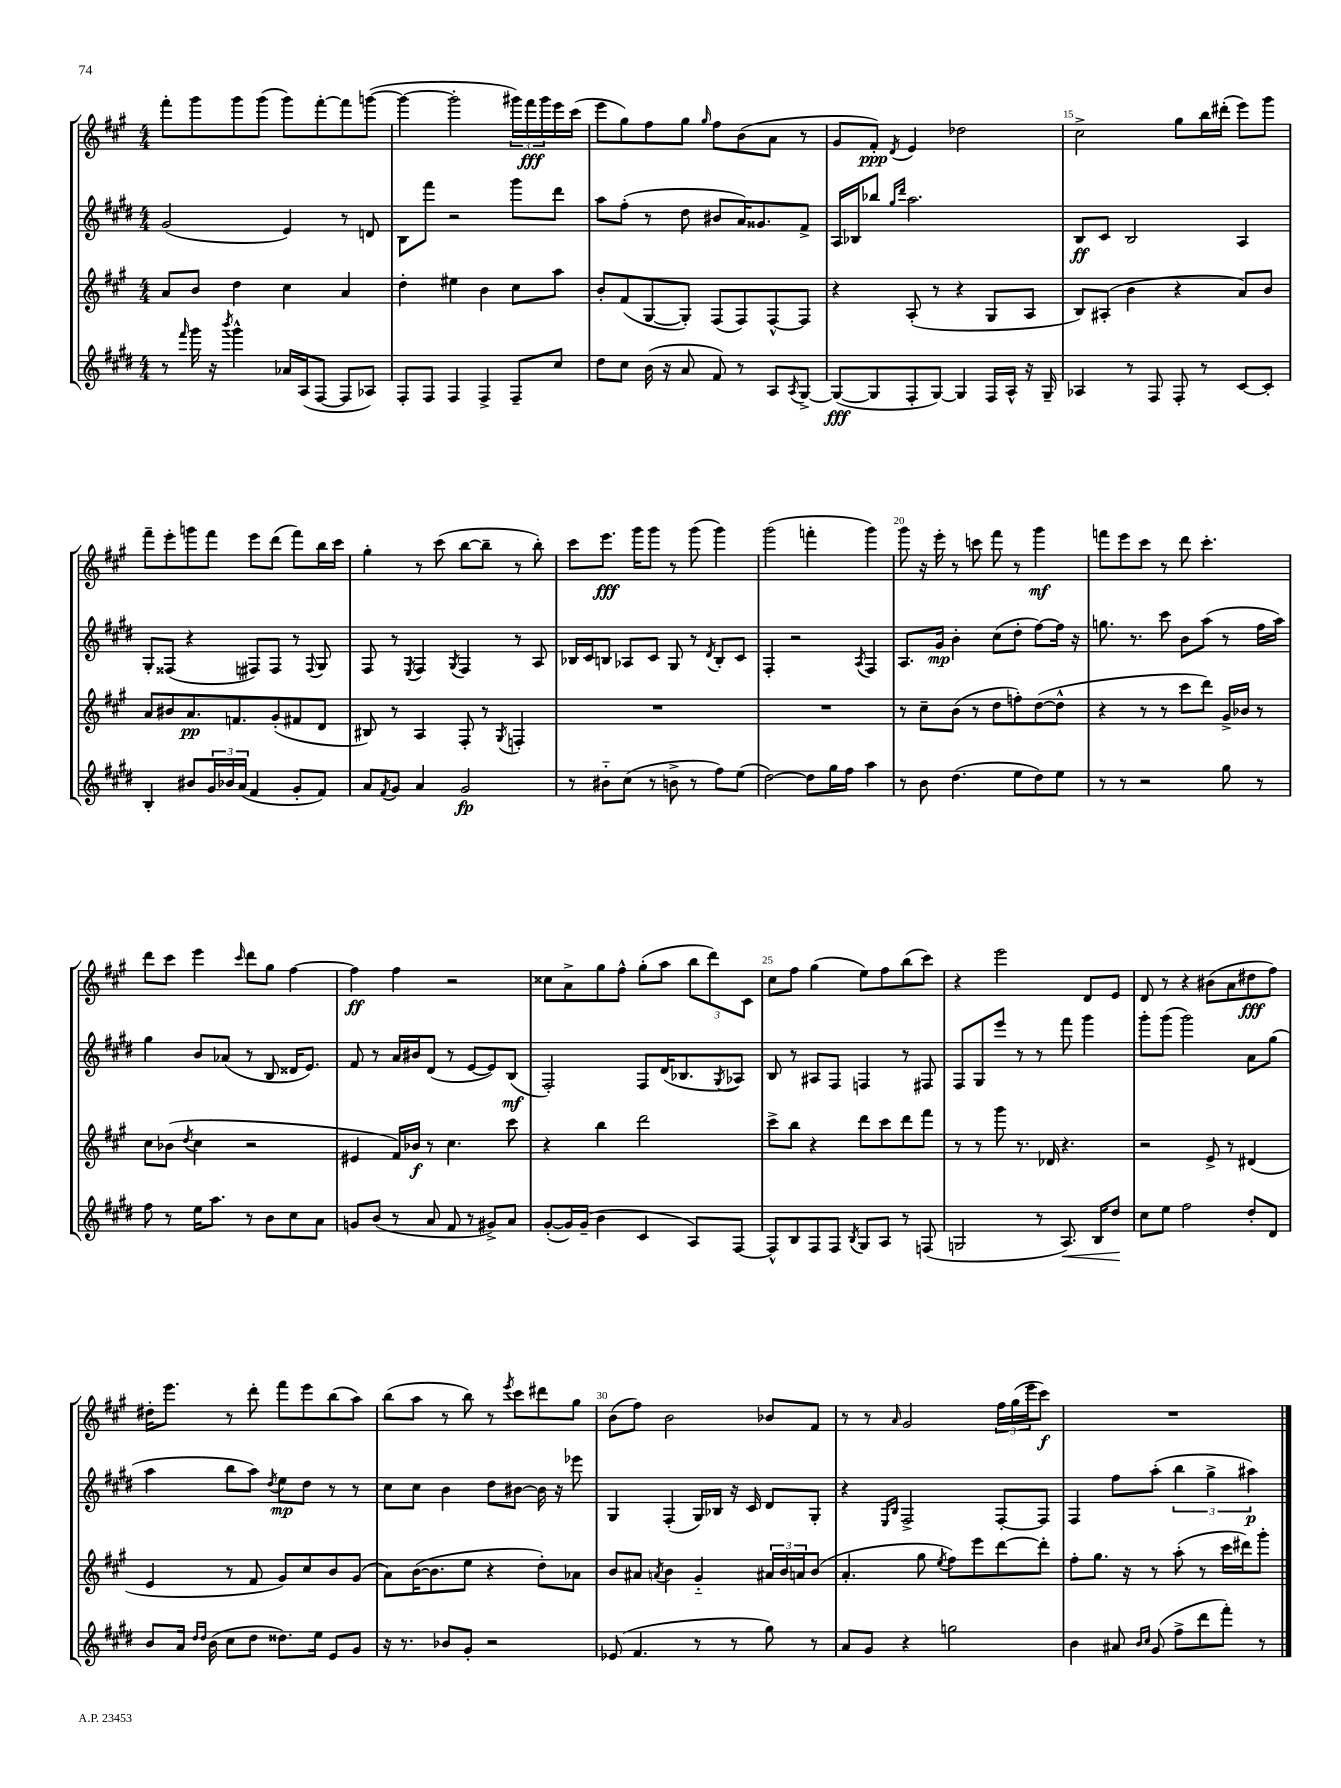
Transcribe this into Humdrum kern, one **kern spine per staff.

**kern	**kern	**kern	**kern
*staff4	*staff3	*staff2	*staff1
*clefG2	*clefG2	*clefG2	*clefG2
*k[f#c#g#d#]	*k[f#c#g#]	*k[f#c#g#d#]	*k[f#c#g#]
*M4/4	*M4/4	*M4/4	*M4/4
8r	8a	(2g#	8fff#'
16qqfff#	.	.	.
16ggg#	8b	.	8ggg#
16r	.	.	.
8qbbb	.	.	.
4ggg#^^	4dd	.	8ggg#
.	.	.	(8ggg#
16a-	4cc#	4e)	8ggg#)
(16A	.	.	.
[8F#	.	.	[8fff#'
8F#]	4a	8r	8fff#]
8A-)	.	8d	([8ggg
=	=	=	=
8F#'	4dd'	8B	4ggg_
8F#	.	8fff#	.
4F#	4ee#	2r	2ggg']
4F#^	4b	.	.
8F#~	8cc#	8ggg#	24ggg#)
.	.	.	24fff#
.	.	.	24ggg#
8cc#	8aa	8ddd#	16eee
.	.	.	(16ccc#
=	=	=	=
8dd#	8b'	8aa	8eee
8cc#	(8f#	(8ff#'	8gg#)
(16b	[8G#	8r	8ff#
16r	.	.	.
8a	8G#'])	8dd#	8gg#
.	.	.	16qqgg#
8f#)	(8F#	8b#	8ff#
8r	8F#)	16a)	(8b
.	.	8.g##	.
8A	[8F#^^	.	8a
8qA	.	.	.
[8G#^	8F#]	8f#^	8r
=	=	=	=
(8G#_	4r	16A	8g#
.	.	16B-	.
8G#]	.	8bb-	8f#')
.	.	16qqgg#	.
.	.	16qqddd#	8qd
8F#'	(8A'	2.aa	4e
[8G#)	8r	.	.
4G#]	4r	.	2dd-
16F#	8G#	.	.
16A^^	.	.	.
16r	8A	.	.
16G#~	.	.	.
=	=	=	=
4A-	8B)	8B	2cc#^
.	(8A#'	8c#	.
8r	4b	2B	.
8F#	.	.	.
8F#'	4r	.	8gg#
8r	.	.	16bb
.	.	.	(16ddd#'
[8c#	8a)	4A	8eee)
8c#']	8b	.	8ggg#
=	=	=	=
4B'	8a	8G#'	8fff#~
.	8b#	(8F##	8eee'
8b#	8.a	4r	8ggg
24g#	.	.	8fff#
24b-	.	.	.
.	8.f	.	.
(24a	.	.	.
4f#	.	8F#)	8eee
.	(8g#'	8F#	(8ddd
8g#'	8f#	8r	8fff#)
.	.	8qqF#	.
8f#)	8d	8G#	16bb
.	.	.	16ccc#
=	=	=	=
8a	8B#)	8F#	4gg#'
8qf#	.	.	.
8g#	8r	8r	.
.	.	8qE	.
4a	4A	4F#	8r
.	.	.	(8ccc#
.	.	8qG#	.
2g#	8F#'	4F#	[8bb
.	8r	.	8bb~]
.	8qG#	.	.
.	4F'	8r	8r
.	.	8A	8bb')
=	=	=	=
8r	1r	16B-	8ccc#
.	.	16c#	.
8b#'~	.	8B	8.eee
(8cc#	.	8A-	.
.	.	.	16ggg#
8r	.	8c#	8ggg#
8b^	.	8G#	8r
8r	.	8r	(8ggg#
.	.	8qd#	.
8ff#)	.	8B'	4ggg#)
(8ee	.	8c#	.
=	=	=	=
[2dd#)	1r	4F#'	(2ggg#
.	.	2r	.
8dd#]	.	.	4fff'
16gg#	.	.	.
16ff#	.	.	.
.	.	8qA	.
4aa	.	4F#	4ggg#)
=	=	=	=
8r	8r	8.A	8ggg#
8b	8cc#~	.	16r
.	.	16g#	16eee'
(4.dd#	(8b	4b'	8r
.	8r	.	8ccc
.	8dd	(8cc#	8fff#
8ee	8ff')	8dd#'	8r
8dd#)	([8dd	[8ff#)	4ggg#
8ee	8dd^^]	16ff#]	.
.	.	16r	.
=	=	=	=
8r	4r	8.gg	8fff
8r	.	.	8eee
.	.	8.r	.
2r	8r	.	8ccc#
.	8r	8ccc#	8r
.	8ccc#	8b	8ddd
.	8ddd)	(8aa	4.ccc#'
8gg#	16g#^	8r	.
.	16b-	.	.
8r	8r	16ff#	.
.	.	16aa)	.
=	=	=	=
8ff#	8cc#	4gg#	8ddd
8r	(8b-	.	8ccc#
.	8qdd	.	.
16ee	4cc#	8b	4eee
8.aa	.	.	.
.	.	(8a-	.
.	.	.	16qqccc#
8r	2r	8r	8ddd
8b	.	8B	8gg#
8cc#	.	16d##	[4ff#
.	.	8.e)	.
8a	.	.	.
=	=	=	=
8g	4e#	8f#	4ff#]
(8b	.	8r	.
8r	16f#)	16a	4ff#
.	16b-	16b#	.
8a	8r	(8d#	.
8f#	4.cc#	8r	2r
8r	.	[8e	.
8g#^)	.	8e])	.
8a	8ccc#	(8B	.
=	=	=	=
([8g#'	4r	2F#')	8cc##
16g#])	.	.	8a^
(16g#~	.	.	.
4b	4bb	.	8gg#
.	.	.	8ff#^^
4c#	2ddd	8F#	(8gg#'
.	.	(16d#	8aa
.	.	8.B-	.
8A)	.	.	12bb
.	.	.	12ddd)
.	.	8qG#	.
[8F#	.	8A-)	.
.	.	.	12c#
=	=	=	=
8F#^^]	8ccc#^	8B	8cc#
8B	8bb	8r	8ff#
8F#	4r	8A#	(4gg#
8F#	.	8F#	.
8qB	.	.	.
8G#	8ddd	4F	8ee)
8A	8ccc#	.	8ff#
8r	8ddd	8r	(8bb
(8F	8fff#	8F#	8ccc#)
=	=	=	=
2G	8r	8F#	4r
.	8r	8G#	.
.	8ggg#	8eee	2eee
.	8.r	8r	.
8r	.	8r	.
.	16d-	.	.
8.A)	4.r	8fff#	.
.	.	4ggg#	8d
16B	.	.	.
8dd#	.	.	8e
=	=	=	=
8cc#	2r	8ggg#'	8d
8ee	.	(8ggg#	8r
2ff#	.	2ggg#)	4r
.	8e^	.	(8b#
.	8r	.	8a
8dd#'	(4d#	8a	8dd#
8d#	.	(8gg#	8ff#)
=	=	=	=
8b	4e	4aa	16dd#'
.	.	.	8.eee
16a	.	.	.
16qqdd#	.	.	.
16qqdd#	.	.	.
(16b	.	.	.
8cc#	8r	8bb	8r
8dd#	8f#	8aa)	8ddd'
.	.	8qdd#	.
8.dd##)	8g#)	8ee	8fff#
.	8cc#	8dd#	8eee
16ee	.	.	.
8e	8b	8r	(8bb
8g#	(8g#	8r	8aa)
=	=	=	=
16r	8a)	8cc#	(8bb
8.r	.	.	.
.	([16b	8cc#	8aa
.	8.b]	.	.
8b-	.	4b	8r
8g#'	8ee	.	8bb)
2r	4r	8dd#	8r
.	.	.	8qeee
.	.	[8b#	8ccc#
.	8dd')	16b#]	8ddd#
.	.	16r	.
.	8a-	8eee-	8gg#
=	=	=	=
(8e-	8b	4G#	(8b
4.f#	8a#	.	8ff#)
.	8qa	.	.
.	4b	(4F#'	2b
8r	4g#'~	16G#)	.
.	.	16B-	.
8r	.	16r	.
.	.	16c#	.
8gg#)	24a#	8d#	8b-
.	24b	.	.
.	24a	.	.
8r	(8b	8G#'	8f#
=	=	=	=
8a	4.a'	4r	8r
8g#	.	.	8r
.	.	16qqE	.
.	.	16qqB	16qqa
4r	.	2F#^	2g#
.	8gg#	.	.
.	8qee	.	.
2gg	8ff#)	.	.
.	8eee	.	.
.	[8ddd	[8F#'	24ff#
.	.	.	(24gg#
.	.	.	24eee
.	8ddd']	8F#]	8ccc#)
=	=	=	=
4b	8ff#'	4F#	1r
.	8.gg#	.	.
8a#	.	8ff#	.
.	16r	.	.
16qqb	.	.	.
16qqcc#	.	.	.
(8g#	8r	(8aa'	.
8ff#^	(8aa'	6bb	.
8ddd#	8r	.	.
.	.	6gg#^	.
8fff#')	16ccc#	.	.
.	16ddd#)	.	.
.	.	6aa#)	.
8r	8ggg#'	.	.
==	==	==	==
*-	*-	*-	*-
